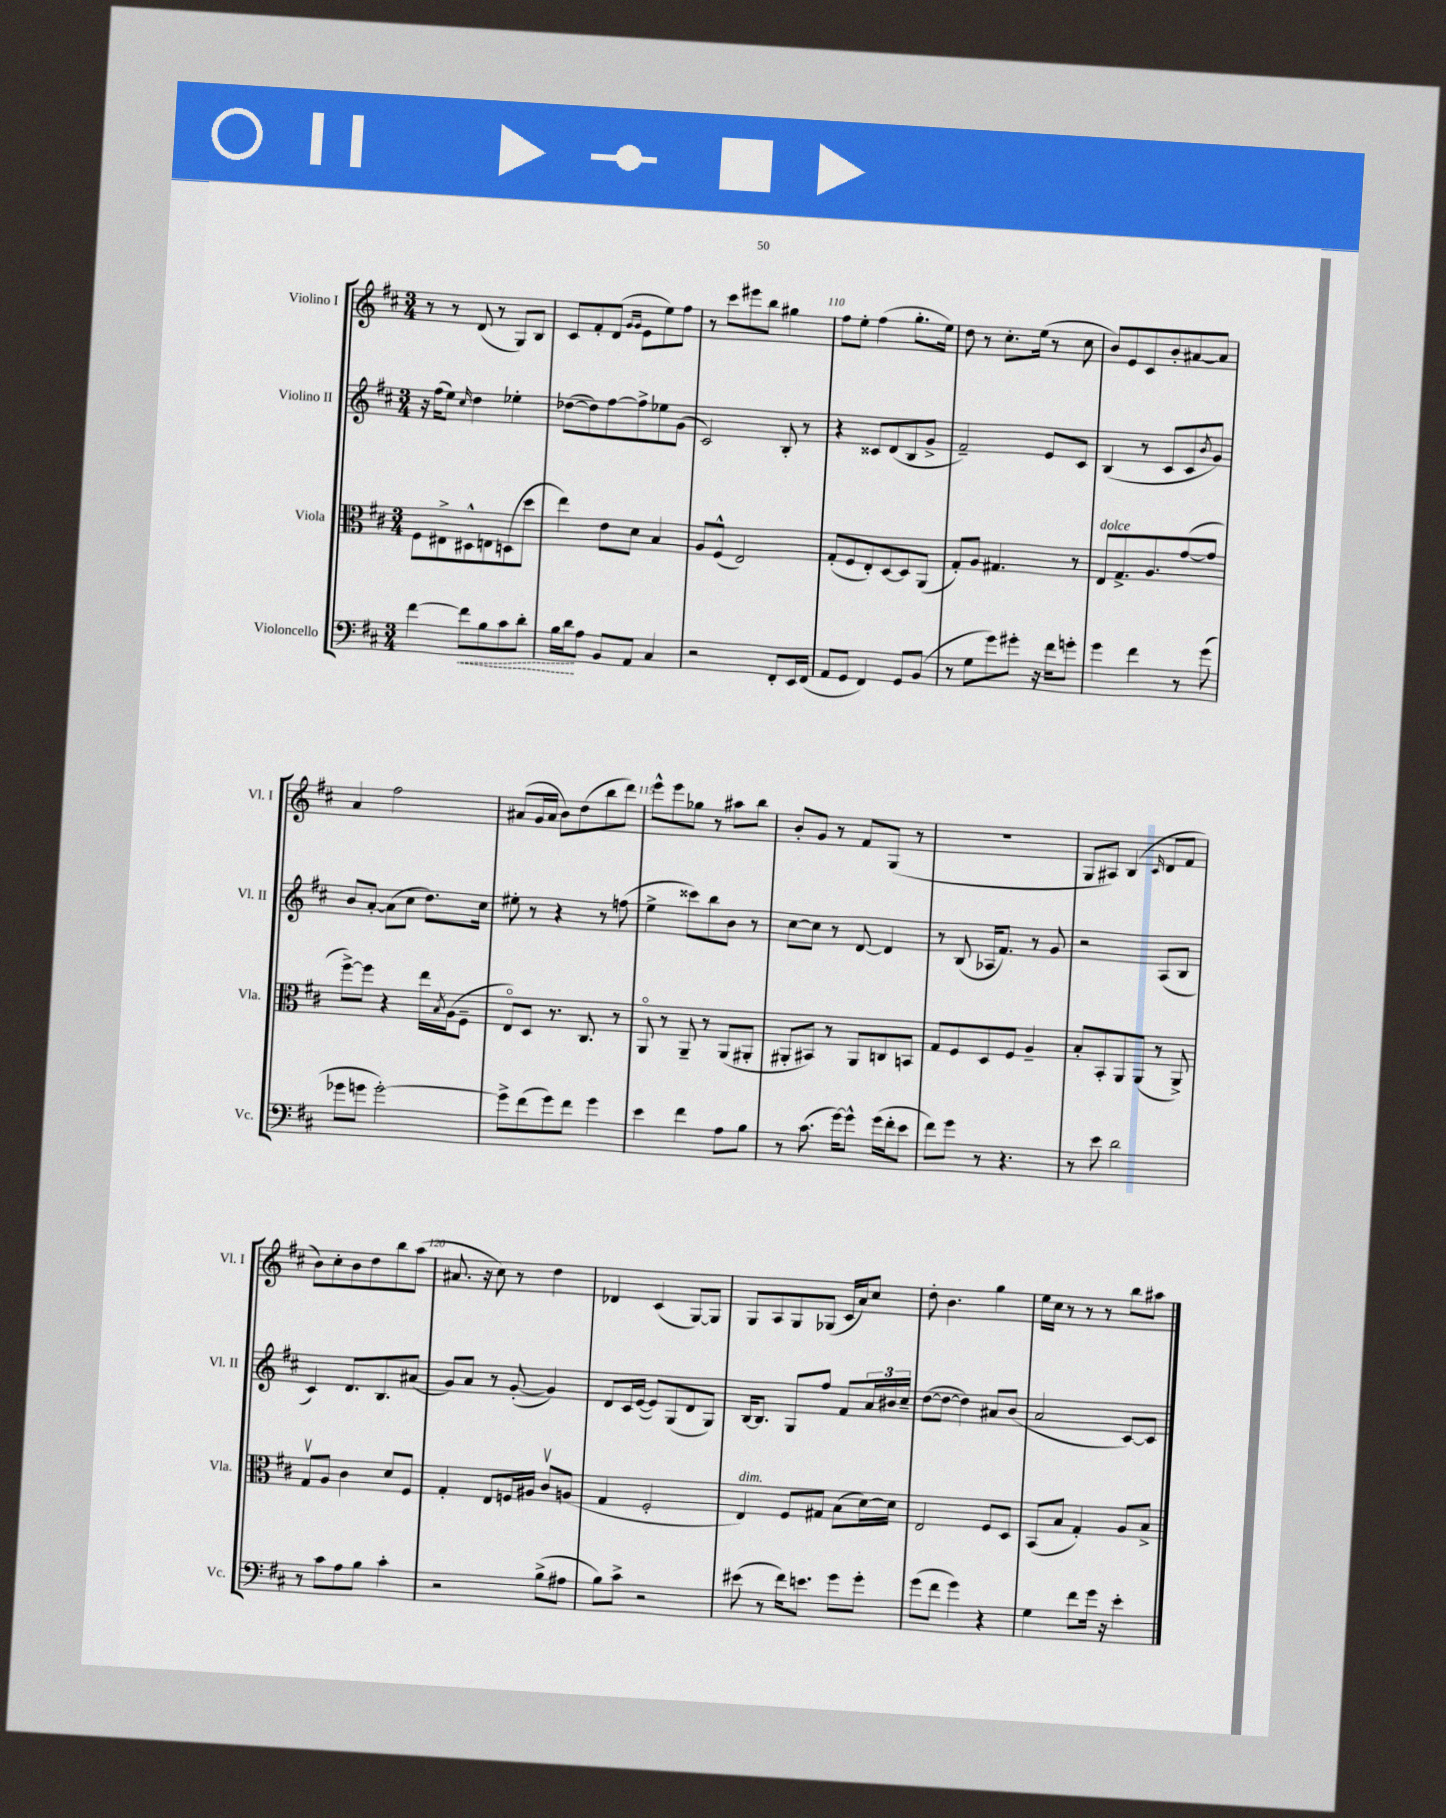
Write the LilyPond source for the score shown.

<<
\new StaffGroup <<
\new Staff = "s0" \with { instrumentName = "Violino I" shortInstrumentName = "Vl. I" } {
    \clef treble \key d \major \numericTimeSignature \time 3/4
    r8 r8 d'8( r8 g8) b8 |
    cis'8 fis'8-. d'8( \grace { g'16 g'16 } e'8 e''8) fis''8 |
    r8 cis'''8 eis'''8 b''8 gis''4 |
    fis''8 e''8-. fis''4( g''8.-. e''16) |
    d''8 r8 cis''8.-. e''16( r8 cis''8 |
    b'8) e'8 cis'8 b'8-. ais'8~ ais'8 |
    a'4 fis''2 |
    ais'8( g'16 ais'16 b'8) d''8( b''8 d'''8) |
    e'''8-^ e'''8 ges''8 r8 ais''8 b''8 |
    b'8-. g'8 r8 fis'8 g8( r8 |
    R2. |
    g8 ais8) b4( \grace { cis'16 } d'8 fis'8 |
    b'8) cis''8-. b'8 d''8 b''8 a''8( |
    ais'8. r16 cis''8) r8 d''4 |
    des'4 cis'4( g8~) g8 |
    g8 a8 g8 ges8( cis'16 a'16) cis''8 |
    d''8-. b'4. g''4 |
    e''16 cis''16 r8 r8 r8 b''8 ais''8 \bar "|." |
}
\new Staff = "s1" \with { instrumentName = "Violino II" shortInstrumentName = "Vl. II" } {
    \clef treble \key d \major \numericTimeSignature \time 3/4
    r16 fis''16( e''8) \grace { cis''16 } d''4 ees''4-. |
    des''8~( des''8) fis''8~ fis''8-> ees''8 g'8( |
    cis'2) b8-. r8 |
    r4 cisis'8 d'8( b8 g'8-> |
    fis'2--) e'8 cis'8 |
    b4( r8 cis'8 cis'8 \acciaccatura { b'8 } g'8) |
    b'8 a'8~-. a'8( cis''8 d''8.) cis''16 |
    eis''8-. r8 r4 r8 f''8( |
    e''4-> cisis'''8) b''8 b'8 r8 |
    cis''8~ cis''8 r8 d'8~ d'4 |
    r8 b8( aes16 fis'8.) r8 g'8 |
    r2 a8( b8 |
    cis'4) d'8. b8. ais'8( |
    g'8) a'8 r8 g'8~-.( g'4) |
    d'8 cis'16 e'16~( e'8) g8( d'8 g8) |
    b16~ b8. g8 fis''8 fis'8 \tuplet 3/2 { a'16 bis'16 cis''16-- } |
    d''8~( d''8~ d''4) ais'8 b'8( |
    a'2 cis'8~) cis'8 \bar "|." |
}
\new Staff = "s2" \with { instrumentName = "Viola" shortInstrumentName = "Vla." } {
    \clef alto \key d \major \numericTimeSignature \time 3/4
    fis8 eis8-> dis8-^ e8 d8( d''8 |
    e''4) e'8 d'8 b4 |
    a8 fis8-^( e2) |
    g8-.( fis8 e8-.) d8~ d8 a,8( |
    g8-.) a8 gis4. r8 |
    e8^\markup { \italic "dolce" } g8.-> a8. g'8~( g'8 |
    fis''8~->) fis''8 r4 e''16 \acciaccatura { b8 } a16( fis8-- |
    e8\flageolet) d8 r8. cis8. r8 |
    a,8\flageolet r8 a,8-- r8 a,8( ais,8-. |
    ais,8-. bis,8) r8 ais,8 c8 b,8 |
    g8 fis8 d8 fis8 a4-- |
    b8-. b,8-. a,8 a,8( r8 a,8->) |
    g8\upbow a8 cis'4 d'8 fis8 |
    g4-. e8 f16 ais16 cis'8\upbow a8( |
    g4 fis2-. |
    e4^\markup { \italic "dim." }) fis8 gis8 b8( d'16~) d'16 |
    e2 fis8 d8 |
    b,8( b8 g4-.) a8 b8-> \bar "|." |
}
\new Staff = "s3" \with { instrumentName = "Violoncello" shortInstrumentName = "Vc." } {
    \clef bass \key d \major \numericTimeSignature \time 3/4
    fis'4~ \once \override Hairpin.style = #'dashed-line fis'8\< b8 cis'8 d'8-. |
    b16 d'16\! a8 b,8 a,8 cis4 |
    r2 fis,8-. e,16 fis,16( |
    a,8 g,8 fis,4) g,8 b,8( |
    r8 g8 g'8) gis'8-. r16 fis'16 g'8-. |
    g'4 fis'4 r8 g'8( |
    ges'8 g'8 g'2~-.) |
    g'8-> fis'8( g'8) fis'8 g'4 |
    e'4 fis'4 a8 b8 |
    r8 cis'8.( g'16~) g'8-^ g'16( fis'16-. e'8 |
    fis'8) g'8 r8 r4. |
    r8 e'8 d'2 |
    r8 cis'8 a8 b8 cis'4-. |
    r2 b8->( ais8 |
    b8) cis'8-> r2 |
    eis'8( r8 fis'16) e'8. g'8 g'8-. |
    g'8( fis'8 g'4) r4 |
    g4 fis'8 g'16 r16 e'4-. \bar "|." |
}
>>
>>
\layout { \context { \Score currentBarNumber = #107 \override BarNumber.break-visibility = ##(#f #t #t) barNumberVisibility = #(every-nth-bar-number-visible 5) } }
